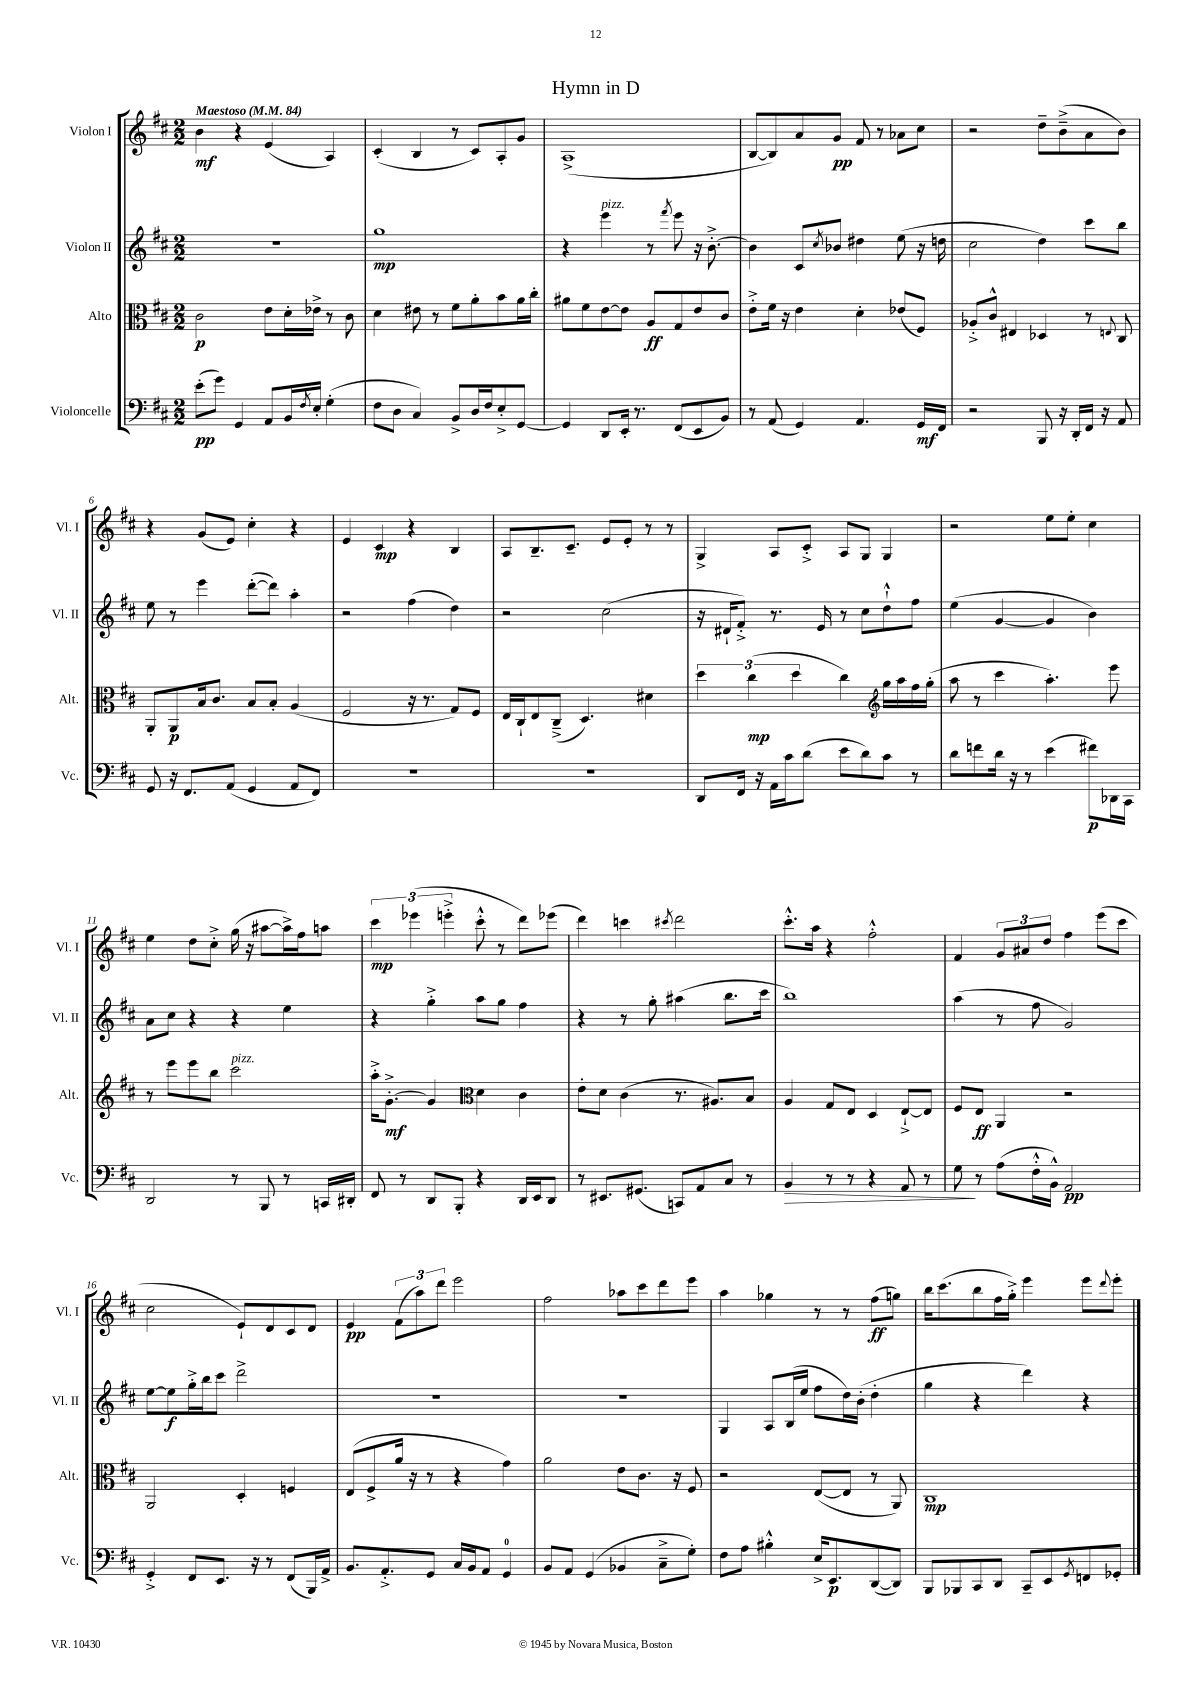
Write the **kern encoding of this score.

**kern	**kern	**kern	**kern
*staff4	*staff3	*staff2	*staff1
*clefF4	*clefC3	*clefG2	*clefG2
*k[f#c#]	*k[f#c#]	*k[f#c#]	*k[f#c#]
*M2/2	*M2/2	*M2/2	*M2/2
*MM84	*MM84	*MM84	*MM84
(8e'	2c#	1r	4b
8g)	.	.	.
4GG	.	.	4r
8AA	8e	.	(4e
16BB	16d'	.	.
8qF#	.	.	.
16E'	16e-^	.	.
(4G'	8r	.	4A)
.	8c#	.	.
=	=	=	=
8F#	4d	1gg	(4c#'
8D	.	.	.
4C#)	8e#	.	4B
.	8r	.	.
8BB^	8f#	.	8r
16D	8a'	.	8c#)
16F#	.	.	.
8E'^	8b	.	8A'
[8GG	16a	.	8g
.	16cc#'	.	.
=	=	=	=
4GG]	8a#	4r	(1A^
.	8f#	.	.
8DD	[8e	4eee	.
16EE'	8e]	.	.
8.r	.	.	.
.	8A	8r	.
.	.	8qfff#	.
(8FF#	8G	8eee	.
8EE	8e	16r	.
.	.	[8.b'^	.
8BB)	8c#	.	.
=	=	=	=
8r	8e'^	4b]	[8B
(8AA	16f#	.	8B])
.	16r	.	.
4GG)	4e	8c#	8a
.	.	8qcc#	.
.	.	8b-	8g
4.AA	4d'	4dd#	8f#
.	.	.	8r
.	(8e-	(8ee	8a-
16GG	8F#)	16r	8cc#
16FF#	.	16dd	.
=	=	=	=
2r	8A-'^	2cc#	2r
.	8c#^^	.	.
.	4E#	.	.
8BBB	4D-	4dd)	8dd~
16r	.	.	(8b~^
16DD'	.	.	.
16FF#	8r	8ccc#	8a
16r	.	.	.
.	8qqE	.	.
8AA	8C#	8bb	8b)
=	=	=	=
8GG	8AA'	8ee	4r
16r	8AA	8r	.
8.FF#	.	.	.
.	16B	4eee	(8g
.	8.c#	.	.
(8AA	.	.	8e)
4GG	8B	([8ddd'	4cc#'
.	8B'	8ddd])	.
8AA	(4A	4aa'	4r
8FF#)	.	.	.
=	=	=	=
1r	2F#	2r	4e
.	.	.	4c#
.	16r	(4ff#	4r
.	8.r	.	.
.	8G)	4dd)	4B
.	8F#	.	.
=	=	=	=
1r	16E	2r	8A
.	16C#`	.	.
.	8E	.	8.B~
.	(8C#~^	.	.
.	.	.	8.c#~
.	4.D)	.	.
.	.	(2cc#	8e
.	.	.	8e'
.	4d#	.	8r
.	.	.	8r
=	=	=	=
8DD	6dd	16r	4G^
.	.	16d#`	.
16FF#	.	8f#'^)	.
.	(6cc#	.	.
16r	.	.	.
16AA	.	8.r	8A
16c#	.	.	.
.	6dd	.	.
(8d	.	.	8c#'^
.	.	16e	.
8e	4cc#)	8r	8A
8d)	.	8cc#	8G
*	*clefG2	*	*
8c#	16gg	8dd`^^	4G
.	16aa	.	.
8r	16ff#	8ff#	.
.	(16gg'	.	.
=	=	=	=
8d	8aa	(4ee	2r
8f	8r	.	.
16d	4ccc#	[4g	.
16r	.	.	.
8r	.	.	.
(4e	4.aa')	4g]	8ee
.	.	.	8ee'
8f#)	.	4b)	4cc#
16DD-	8eee	.	.
16CC#	.	.	.
=	=	=	=
2DD	8r	8a	4ee
.	8eee	8cc#	.
.	8eee	4r	8dd
.	8bb	.	8cc#'^
8r	2ccc#	4r	(16gg
.	.	.	16r
8BBB	.	.	[8aa#
8r	.	4ee	16aa#^])
.	.	.	16ff#
16CC	.	.	8aa
16DD#'	.	.	.
=	=	=	=
8FF#	16aa'^	4r	6ccc#
.	[8.g'^	.	.
8r	.	.	.
.	.	.	(6eee-
8DD	4g]	4gg'^	.
.	.	.	6eee'^
8BBB'	.	.	.
*	*clefC3	*	*
4r	4d	8aa	8ccc#'^^
.	.	8gg	8r
16DD	4c#	4ff#	8ddd)
16EE	.	.	.
8DD	.	.	(8eee-
=	=	=	=
8r	8e'	4r	4ddd)
8.EE#	8d	.	.
.	(4c#	8r	4ccc
(8.GG#	.	.	.
.	.	8gg'	.
.	.	.	8qccc#
8CC)	8.r	(4aa#	2ddd
8AA	.	.	.
.	8.A#)	.	.
8C#	.	8.bb	.
8r	8B	.	.
.	.	16ccc#	.
=	=	=	=
4BB	4A	1bb)	8.ccc#'^^
.	.	.	16aa
8r	8G	.	4r
8r	8E	.	.
4r	4D	.	2ff#'^^
8AA	[8E`^	.	.
8r	8E]	.	.
=	=	=	=
8G	8F#	(4aa	4f#
8r	8E	.	.
(8A	4AA	8r	12g
.	.	.	12a#
16F#'^^	.	8ff#	.
.	.	.	12dd
16BB^^)	.	.	.
2AA	2r	2g)	4ff#
.	.	.	(8eee
.	.	.	8ccc#
=	=	=	=
4GG'^	2AA	[8ee	2cc#
.	.	8ee]	.
8FF#	.	16gg'^	.
.	.	16bb	.
8.EE	.	8ccc#	.
.	4D'	2ddd^	8e`)
16r	.	.	.
8r	.	.	8d
(8FF#	4F	.	8c#
16BBB)	.	.	8d
16AA^	.	.	.
=	=	=	=
8.BB	(8E	1r	4e
.	8F#^	.	.
8.AA'^	.	.	.
.	16a	.	(12f#
.	16r	.	.
.	.	.	12aa)
8GG	8r	.	.
.	.	.	12ddd
16C#	4r	.	2eee
16BB	.	.	.
8AA	.	.	.
4GG	4g)	.	.
=	=	=	=
8BB	2a	1r	2ff#
8AA	.	.	.
(4GG	.	.	.
4BB-	8e	.	8aa-
.	8.c#	.	8ccc#
8C#~^	.	.	8ddd
.	16r	.	.
8G')	8F#	.	8eee
=	=	=	=
8F#	2r	4G	4aa
8A	.	.	.
4B#'^^	.	8A	4gg-
.	.	(16B	.
.	.	16ee	.
16E^	([8E	8ff#	8r
8.EE	.	.	.
.	8E]	16dd)	8r
.	.	(16b'	.
([8DD	8r	4dd'	(8ff#
8DD])	8AA)	.	8gg)
=	=	=	=
8BBB	1C#	4gg	16bb
.	.	.	(8.ccc#
8BBB-	.	.	.
8CC#	.	4r	8bb
8DD	.	.	16ff#
.	.	.	16gg'^)
8CC#~	.	4ddd)	4eee
8EE	.	.	.
8qGG	.	.	.
8FF	.	4r	8eee
.	.	.	8qqddd
8GG-'	.	.	8eee'
==	==	==	==
*-	*-	*-	*-
